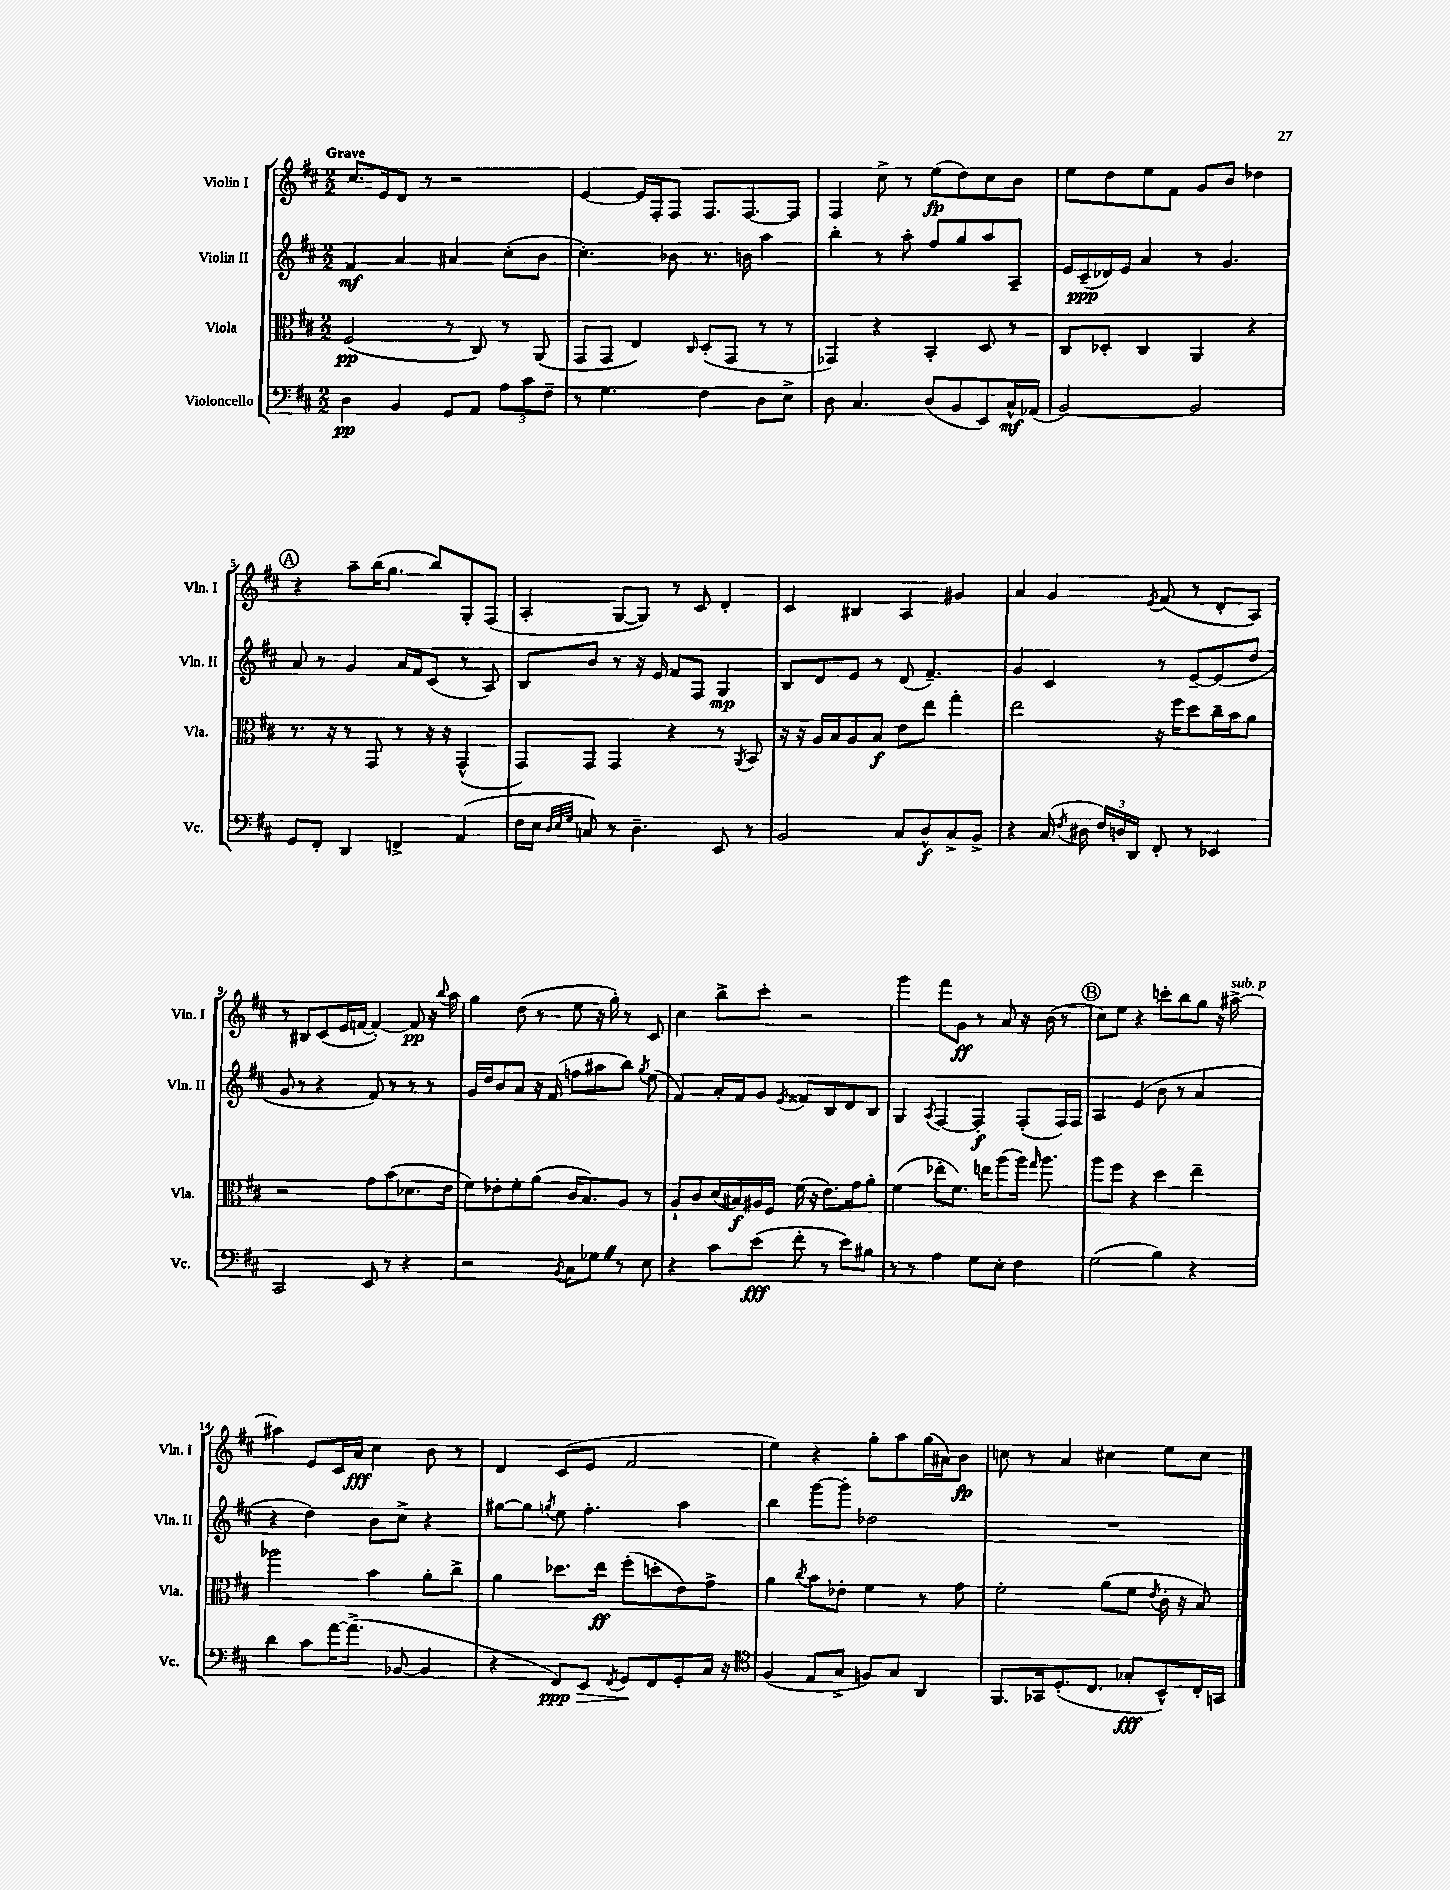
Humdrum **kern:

**kern	**kern	**kern	**kern
*staff4	*staff3	*staff2	*staff1
*clefF4	*clefC3	*clefG2	*clefG2
*k[f#c#]	*k[f#c#]	*k[f#c#]	*k[f#c#]
*M2/2	*M2/2	*M2/2	*M2/2
4D	(2F#	4f#	8.cc#
.	.	.	16e
4BB	.	4a	8d
.	.	.	8r
8GG	8r	4a#	2r
8AA	8C#)	.	.
12A	8r	(8cc#'	.
12c#	.	.	.
.	(8AA	8b	.
12F#~	.	.	.
=	=	=	=
8r	8GG	4.cc#')	[4e
4.G	8GG	.	.
.	4E)	.	16e]
.	.	.	16F#'
.	.	8b-	8F#
.	16qqC#	.	.
4F#	(8D'	8.r	8.F#
.	8GG	.	.
.	.	16b	[8.F#
8D	8r	4aa	.
8E^	8r	.	8F#]
=	=	=	=
8D	4GG-)	4bb'	4F#
4.C#	.	.	.
.	4r	8r	8cc#^
.	.	8aa'	8r
(8D	4BB'	8ff#	(8ee
8BB	.	8gg	8dd)
8EE)	8D	8aa	8cc#
16C#^^	8r	8A~	8b
(16AA-	.	.	.
=	=	=	=
[2BB)	8C#	16e	8ee
.	.	(16c#~	.
.	8D-'	16d-)	8dd
.	.	16e	.
.	4C#	4a	8ee
.	.	.	8f#
2BB]	4AA	8r	8g
.	.	4.g	8b
.	4r	.	4dd-
=	=	=	=
8GG	8.r	8a	4r
8FF#'	.	8r	.
.	16r	.	.
4DD	8r	4g	8aa~
.	8GG	.	(16bb
.	.	.	8.gg
4FF^	8r	16a	.
.	.	16f#	.
.	16r	(8c#	8bb)
.	16r	.	.
(4AA	(4GG^^	8r	8G'
.	.	8A)	(8F#
=	=	=	=
16F#	8GG)	8B	4A'
16E	.	.	.
32qqD	.	.	.
32qqE	.	.	.
32qqG	.	.	.
8C)	8GG	8b	.
8r	4GG	8r	[8G
4.D~	.	16r	8G])
.	.	16e	.
.	4r	8f#	8r
.	.	8F#	8c#
8EE	8r	4G	4d'
.	8qAA	.	.
8r	8BB	.	.
=	=	=	=
2BB	16r	8B	4c#
.	16r	.	.
.	16A	8d	.
.	16B	.	.
.	8A	8e	4B#
.	8B	8r	.
8C#	8e	(8d	4A
8D^^	8ee	4.f#~)	.
8C#^	4gg'	.	4g#
8BB^	.	.	.
=	=	=	=
4r	2ee	4g	4a
(16C#	.	4c#	4g
8qF#	.	.	.
16D#	.	.	.
24F#)	.	.	.
24D	.	.	.
24DD	.	.	.
.	.	.	8qe
8FF#'	16r	8r	(8f#
.	16ff#	.	.
8r	8dd	[8e~	8r
4EE-	16cc#~	(8e]	8d'
.	16b	.	.
.	8a	8dd	8A)
=	=	=	=
2CC#	2r	8g	8r
.	.	8r	8B#
.	.	4r	(8c#
.	.	.	16e
.	.	.	[16f
8EE	8g	8f#)	4f'_)
8r	(8b	8r	.
4r	8.d-	8r	8f]
.	.	8r	16r
.	.	.	8qqbb
.	16e	.	16aa
=	=	=	=
2r	8f#)	16g	4gg
.	.	16dd	.
.	8e-'	8b	.
.	8f#'	8a	(8dd
.	(8a	16r	8r
.	.	(16f#	.
8qBB	.	.	.
8C#	16c#	8ff	8ee
.	8.B)	.	.
8G-	.	8aa#	16r
.	.	.	16gg')
8r	8A	8bb)	8r
.	.	8qgg	.
8E	8r	(8ee	8c#
=	=	=	=
4r	8A`	4f#)	4cc#
.	8c#	.	.
8c#	(16d	16a'	8bb^
.	16B#)	16f#	.
(8e	16A#	8g	8ccc#'
.	16F#	.	.
.	.	8qe	.
8f#'	(16f#	8f##	2r
.	16r	.	.
8r	8.e)	8B	.
8e)	.	8d	.
.	16g	.	.
8B#	8a'	8B	.
=	=	=	=
8r	(4f#	4G	4ggg
8r	.	.	.
.	.	8qA	.
4A	8ee-'	[4F#	8fff#
.	8.f#)	.	8g
8G	.	4F#']	8r
.	16ee	.	.
8E'	(8aa	.	8a
4F#	16aa)	(8F#'	16r
.	16qqgg	.	.
.	8.aa	.	(16b
.	.	16F#)	8r
.	.	16F#	.
=	=	=	=
(2G	8aa	4A	8cc#)
.	8ff#	.	8ee
.	4r	(4e	4r
4B)	4dd	8b	8ccc'
.	.	8r	8bb
4r	4ee~	4a	8gg
.	.	.	16r
.	.	.	[16aa#^
=	=	=	=
4d	2aa-	4r	4aa#]
8c#	.	4dd)	8e
[16a	.	.	16c#
(8.a^]	.	.	16a
.	4b	8b	4cc#
[8BB-	.	8cc#^	.
4BB-]	8a'	4r	8b
.	8cc#^	.	8r
=	=	=	=
4r	4a	[8gg#	4d
.	.	8gg#]	.
.	.	8qgg	.
8FF#)	8.dd-	8ee	(8c#
8EE	.	4.ff#'	8e
.	16ee	.	.
8qFF#	.	.	.
8GG	(8ff#'	.	2f#
8FF#	8dd'	.	.
8GG'	8e)	4aa	.
16C#	8g^	.	.
16r	.	.	.
=	=	=	=
*clefC4	*	*	*
(4F#	4a	4bb	4ee)
.	8qcc#	.	.
8E	8b	[8ggg	4r
8G^	8e-'	8ggg']	.
8F)	4f#	2dd-	8gg'
8G	.	.	8aa
4AA	8r	.	(16gg
.	.	.	16a#)
.	8g	.	8b
=	=	=	=
8.FF#	2f#'	1r	8cc
.	.	.	8r
16GG-	.	.	.
(8.D'	.	.	4a
8.C#	.	.	.
.	(8a	.	4cc#
8G-'	8f#	.	.
.	8qe	.	.
8BB^^)	16c#'	.	8ee
.	16r	.	.
16C#'	8B)	.	8cc#
16GG	.	.	.
==	==	==	==
*-	*-	*-	*-
